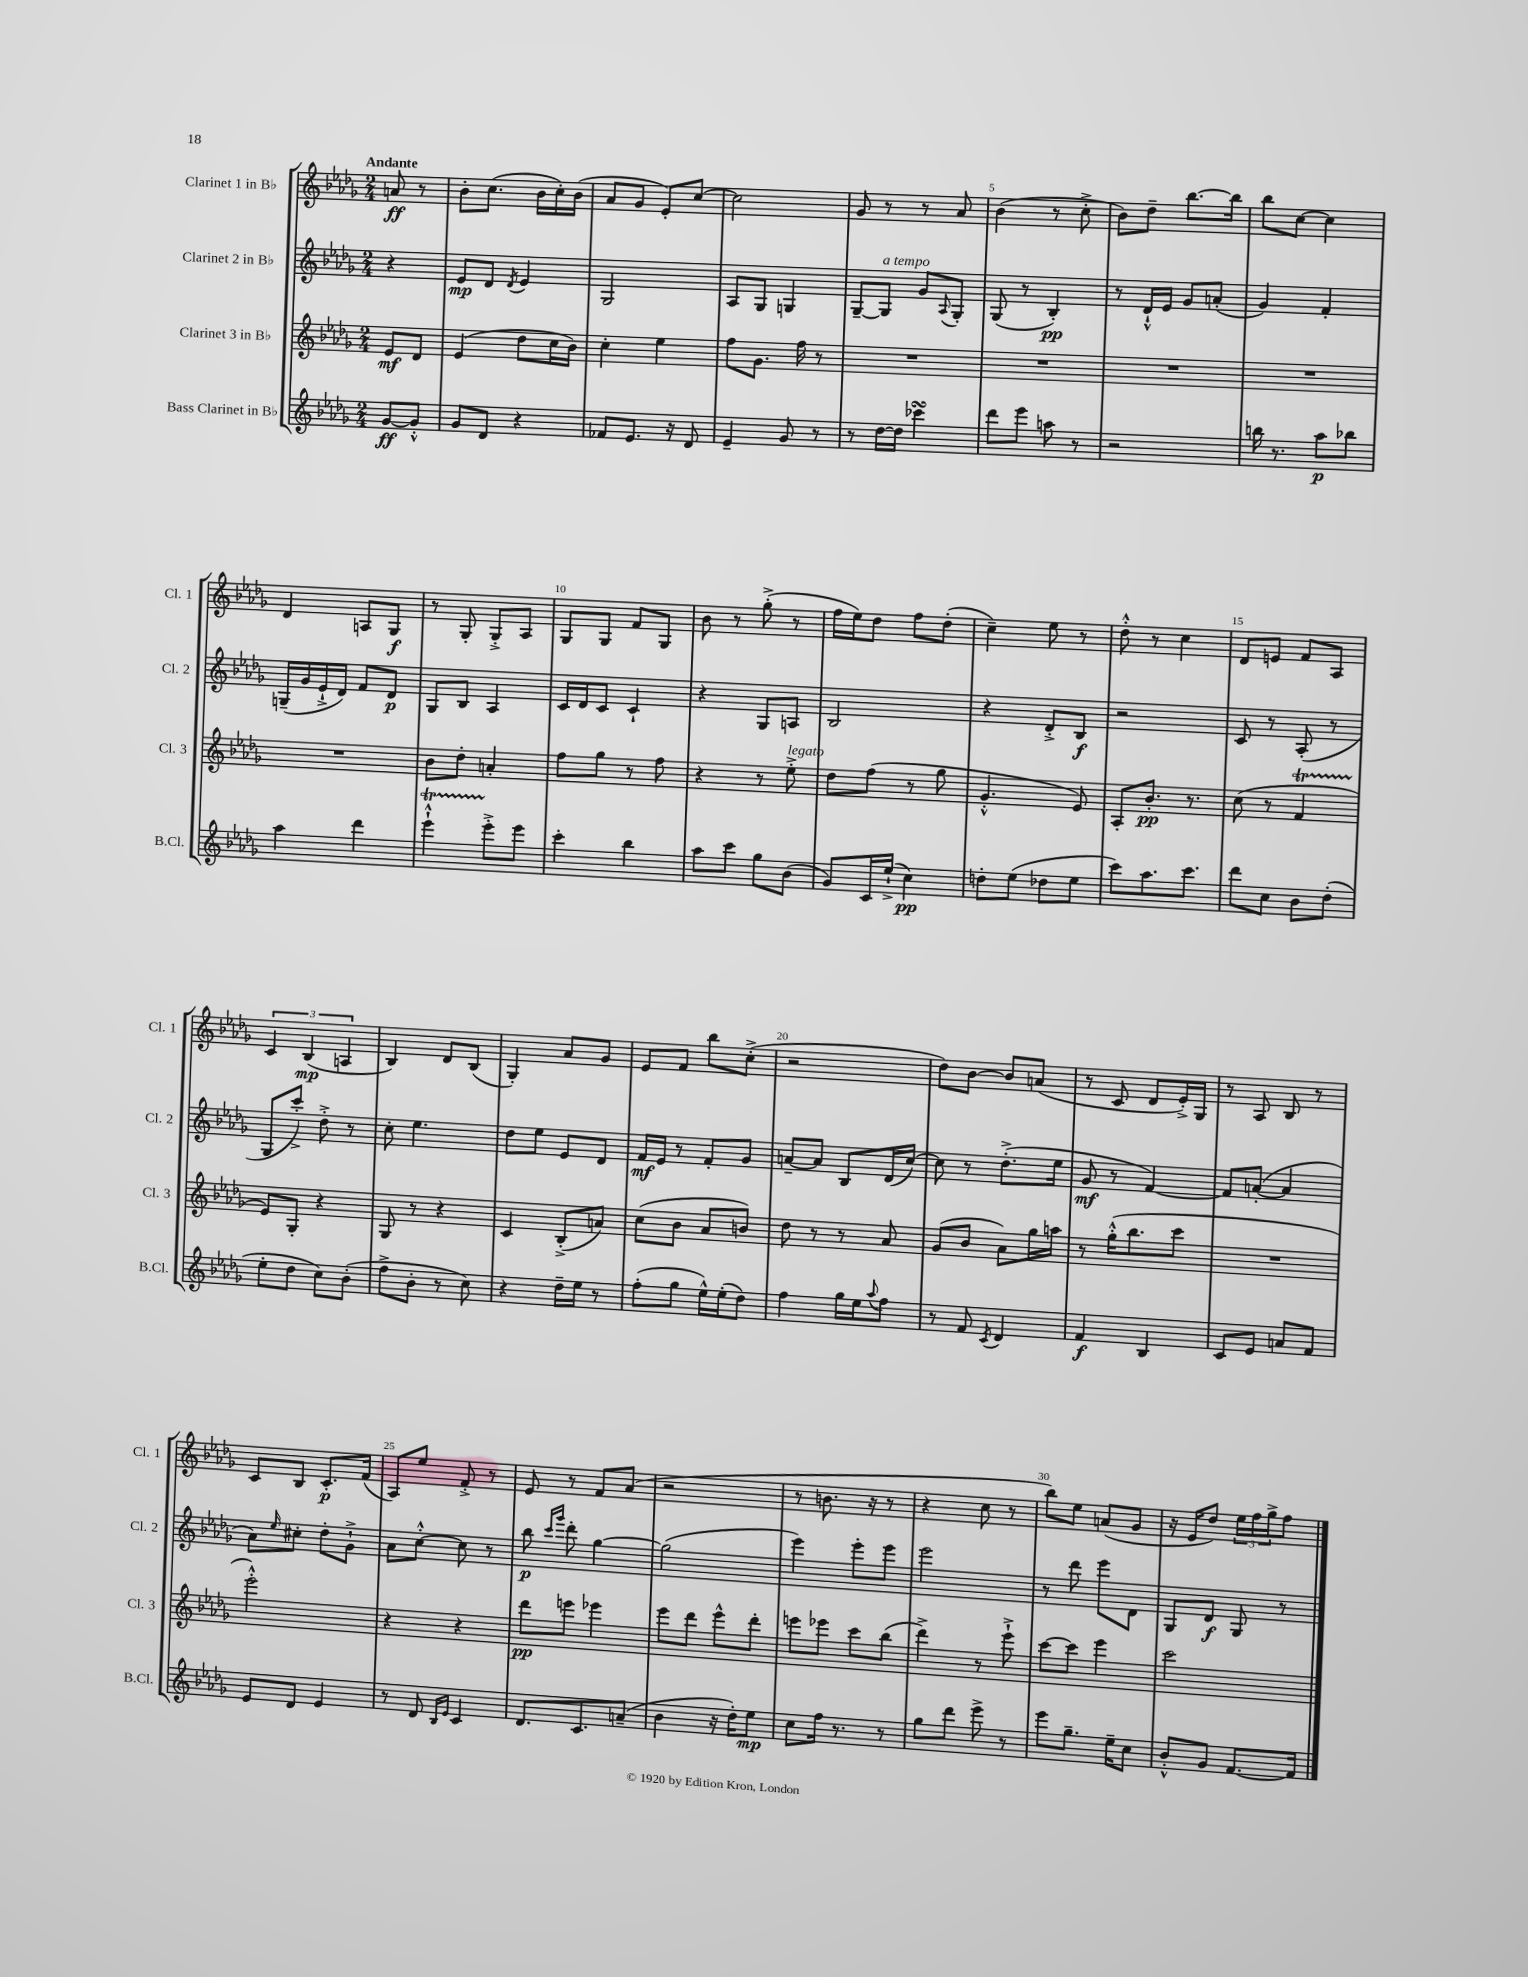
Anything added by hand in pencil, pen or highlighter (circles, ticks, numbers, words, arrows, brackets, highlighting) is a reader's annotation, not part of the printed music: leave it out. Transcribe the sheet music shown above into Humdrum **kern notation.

**kern	**kern	**kern	**kern
*staff4	*staff3	*staff2	*staff1
*clefG2	*clefG2	*clefG2	*clefG2
*k[b-e-a-d-g-]	*k[b-e-a-d-g-]	*k[b-e-a-d-g-]	*k[b-e-a-d-g-]
*M2/4	*M2/4	*M2/4	*M2/4
[8g-	8e-	4r	8a
8g-'^^]	8d-	.	8r
=	=	=	=
8g-	(4e-	8e-	8b-'
8d-	.	8d-	(8.cc
.	.	8qd-	.
4r	8dd-	4e-	.
.	.	.	16b-
.	16cc	.	16cc')
.	16b-)	.	(16b-
=	=	=	=
8f-	4cc'	2G-	8a-
8.e-	.	.	8g-
.	4ee-	.	8e-')
16r	.	.	.
8d-	.	.	[8cc
=	=	=	=
4e-~	8ff	8A-	2cc]
.	8.g-	8G-	.
8g-	.	4G	.
.	16ff	.	.
8r	8r	.	.
=	=	=	=
8r	2r	[8G-~	8g-
[16dd-	.	8G-]	8r
16dd-]	.	.	.
4ccc-	.	8g-	8r
.	.	8qqA-	.
.	.	8G-'	8a-
=	=	=	=
8ddd-	2r	(8G-	(4b-
8eee-	.	8r	.
8aa	.	4B-')	8r
8r	.	.	8cc'^
=	=	=	=
2r	2r	8r	8b-)
.	.	16d-`^^	8dd-~
.	.	16e-	.
.	.	8g-	[8.bb-
.	.	(8a'	.
.	.	.	16bb-]
=	=	=	=
16bb	2r	4g-)	8bb-
8.r	.	.	.
.	.	.	[8cc
8aa-	.	4f'	4cc]
8bb-	.	.	.
=	=	=	=
4aa-	2r	(16G~	4d-
.	.	16g-	.
.	.	16e-`^	.
.	.	16d-)	.
4ddd-	.	8f	8A
.	.	8d-	8G-
=	=	=	=
4eee-`^^	8b-	8G-	8r
.	8dd-'	8B-	8G-'
8eee-'^	4a'	4A-	8G-'^
8eee-	.	.	8A-
=	=	=	=
4ccc'	8ff	16c	8G-
.	.	16d-	.
.	8gg-	8c	8G-
4bb-	8r	4c`	8f
.	8ff	.	8G-
=	=	=	=
8aa-	4r	4r	8b-
8ccc	.	.	8r
8gg-	8r	8G-	(8gg-'^
(8b-	8ee-'^	8A	8r
=	=	=	=
8g-)	8dd-	2B-	16ff
.	.	.	16ee-)
16c	(8ff	.	8dd-
(16ee-`^	.	.	.
4cc)	8r	.	8ff
.	8gg-	.	(8dd-'
=	=	=	=
8dd'	4.g-'^^	4r	4cc~)
(8ee-	.	.	.
8dd-	.	8d-'^	8ee-
8ee-	8e-)	8B-	8r
=	=	=	=
8ccc)	8A-'	2r	8dd-'^^
8.aa-	8.b-'	.	8r
.	.	.	4cc
8.ccc	8.r	.	.
=	=	=	=
8ddd-	(8cc	8c	8d-
8cc	8r	8r	8e
8b-	4f	(8A-'	8f
(8dd-'	.	8r	8A-
=	=	=	=
8ee-'	8e-)	8G-	6c
8dd-	8G-'	8ccc'^)	.
.	.	.	(6B-
8cc)	4r	8dd-'^	.
.	.	.	6A
(8b-'	.	8r	.
=	=	=	=
8ff^	8G-	8cc'	4B-)
8b-'	8r	4.ee-	.
8r	4r	.	8d-
8cc)	.	.	(8B-
=	=	=	=
4r	4c	8dd-	4G-')
.	.	8ee-	.
16dd-~	(8B-'^	8e-	8a-
16ee-	.	.	.
8r	8a)	8d-	8g-
=	=	=	=
(8ff'	(8cc	16f	8e-
.	.	16e-	.
8gg-	8b-	8r	8f
16ee-^^)	8a-	8f'	8bb-
(16ee-'	.	.	.
8dd-)	8b)	8g-	(8cc'^
=	=	=	=
4ff	8dd-	[8a~	2r
.	8r	8a]	.
16gg-	8r	8B-	.
16ee-	.	.	.
8qqaa-	.	.	.
8ff	8a-	(16d-	.
.	.	[16cc)	.
=	=	=	=
8r	(8g-	8cc]	8dd-)
8f	8b-	8r	[8b-
8qc	.	.	.
4d-	8a-)	(8.dd-'^	8b-]
.	16gg-	.	(8a
.	16aa	16ee-	.
=	=	=	=
4f	8r	8g-	8r
.	(16gg-'^^	8r	8c
.	8.bb-	.	.
4B-	.	[4f)	8d-
.	8ccc	.	16e-'^)
.	.	.	16G-
=	=	=	=
8c	2r	8f]	8r
8e-	.	([8a'	8A-
8a	.	4a]	8B-
8f	.	.	8r
=	=	=	=
8e-	2eee-'^^)	8a-)	8c
.	.	16qqee-	.
8d-	.	8cc#'	8B-
4e-	.	8dd-'	8.c'
.	.	8g-`^	.
.	.	.	(16f
=	=	=	=
8r	4r	8a-	8A-)
8d-	.	[8cc'^^	8ee-
16qqB-	.	.	.
16qqe-	.	.	.
4c	4r	8cc]	8f'^
.	.	8r	8r
=	=	=	=
8.d-	8ddd-	8bb-	8e-
.	.	16qqccc	.
.	.	16qqggg-	.
.	8eee	8ddd-'	8r
8.c	.	.	.
.	4eee-	[4gg-	8f
(8a~	.	.	(8a-
=	=	=	=
4b-	8eee-	(2gg-]	2r
.	8ddd-	.	.
16r	8eee-^^	.	.
16dd-')	.	.	.
8ee-	8ddd-'	.	.
=	=	=	=
8cc	8eee	4eee-)	8r
16ff	8eee-	.	8.b
8.r	.	.	.
.	8ccc	8eee-'	.
.	.	.	16r
8r	(8bb-	8eee-	8r
=	=	=	=
8gg-	4ddd-^)	2eee-	4r
8ddd-	.	.	.
8eee-^	8r	.	8cc
8r	8eee-`^	.	8r
=	=	=	=
8eee-	[8ccc	8r	8bb-)
8.gg-~	8ccc]	8ddd-	8ee-
.	4eee-	8eee-	(8a
16ee-~	.	.	.
8cc	.	8d-	8g-
=	=	=	=
8b-'^^	2ccc	8G-	16r
.	.	.	16e-
8g-	.	8d-	8dd-)
[8.f	.	8G-	24ee-
.	.	.	24ff
.	.	.	24gg-^
.	.	8r	8ff
16f]	.	.	.
==	==	==	==
*-	*-	*-	*-
